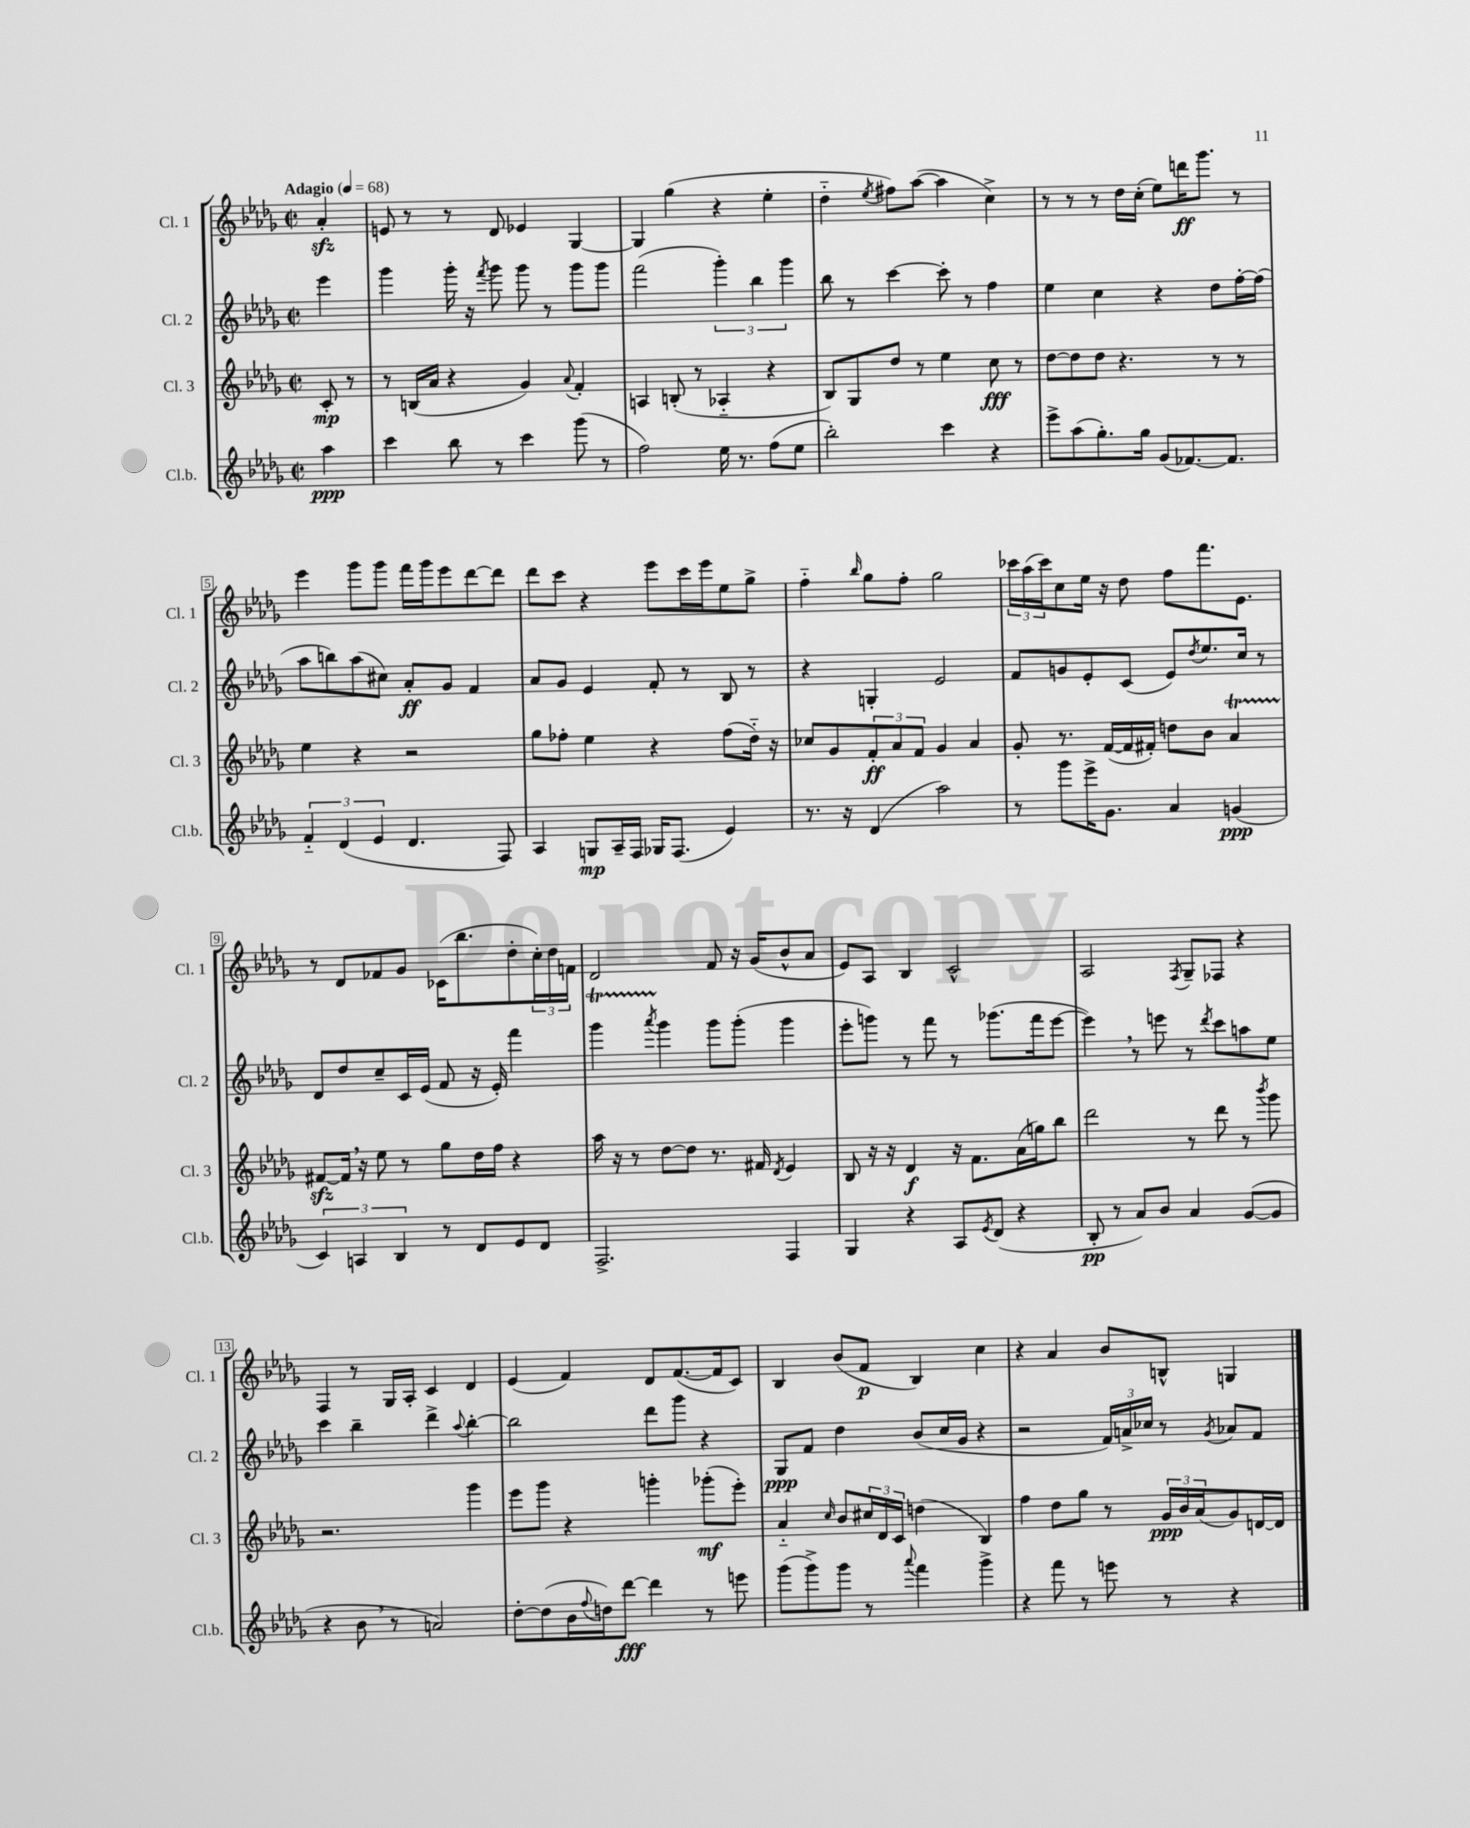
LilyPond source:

<<
\new StaffGroup <<
\new Staff = "s0" \with { instrumentName = "Cl. 1" shortInstrumentName = "Cl. 1" } {
    \clef treble \key des \major \defaultTimeSignature \time 2/2 \partial 4 \tempo "Adagio" 4 = 68
    aes'4-.\sfz |
    e'8 r8 r8 des'8 ees'4 ges4~ |
    ges4 ges''4( r4 ees''4-. |
    des''4-_ \acciaccatura { ees''8 } fis''8) aes''8~( aes''4 c''4->) |
    r8 r8 r8 des''16 c''16-.( ees''8) d'''16\ff ges'''8. r8 |
    ees'''4 ges'''8 ges'''8 f'''16 ges'''16 ees'''8 des'''8~ des'''8 |
    des'''8 c'''8 r4 ees'''8 c'''16 ees'''16 ees''8 ges''8-> |
    f''4-_ \grace { bes''16 } ges''8 f''8-. ges''2 |
    \tuplet 3/2 { ces'''16 aes''16( ces'''16) } c''8 ees''16 r16 des''8 f''8 f'''8. ees'8. |
    r8 des'8 fes'8 ges'8 ces'16( bes''8. des''8-. \tuplet 3/2 { c''16-.) des''16 f'16 } |
    des'2 f'8 r16 ges'16( bes'8-^ aes'8 |
    ees'8) aes8 bes4 c'2-^ |
    aes2 \acciaccatura { f8 } ges8-- fes8 r4 |
    f4 r8 ges16 aes16-. c'4 des'4 |
    ees'4( f'4) des'8 f'8.~( f'16 c'8) |
    bes4 bes'8( f'8\p bes4) c''4 |
    r4 aes'4 bes'8 b8-^ g4 \bar "|." |
}
\new Staff = "s1" \with { instrumentName = "Cl. 2" shortInstrumentName = "Cl. 2" } {
    \clef treble \key des \major \defaultTimeSignature \time 2/2 \partial 4
    ees'''4 |
    ges'''4 ges'''16-. r16 \acciaccatura { f'''8 } ges'''8 ges'''8 r8 ges'''8 ges'''8 |
    f'''2( \tuplet 3/2 { ges'''4-.) bes''4 ges'''4 } |
    bes''8 r8 c'''4~ c'''8-. r8 f''4 |
    ees''4 c''4 r4 des''8 f''16~-. f''16( |
    aes''8 b''8) aes''8( cis''8) aes'8-.\ff ges'8 f'4 |
    aes'8 ges'8 ees'4 f'8-. r8 bes8 r8 |
    r4 g4-. ees'2 |
    f'8 g'8 ees'8-. c'8( ees'8) \acciaccatura { des''8 } ees''8. c''16 r8 |
    des'8 des''8 c''8-- c'16 ees'16( f'8 r16 ees'16-.) f'''4 |
    ges'''4\startTrillSpan \acciaccatura { aes'''8 } ges'''4\stopTrillSpan ges'''8 ges'''8-.( ges'''4 |
    ees'''8-. g'''8) r8 f'''8 r8 ges'''8.( f'''16 ees'''8~ |
    ees'''4) \breathe r8 e'''8 r8 \acciaccatura { des'''8 } c'''8 a''8 ees''8 |
    c'''4 bes''4-- des'''4-> \appoggiatura { aes''8 } bes''4~-. |
    bes''2 des'''8 ges'''8 r4 |
    ges8\ppp f'8 des''4 bes'8( c''16 ges'16 r4 |
    r2 \tuplet 3/2 { f'16) a'16-> ces''16 } r8 \acciaccatura { ges'8 } aes'8 f'8 \bar "|." |
}
\new Staff = "s2" \with { instrumentName = "Cl. 3" shortInstrumentName = "Cl. 3" } {
    \clef treble \key des \major \defaultTimeSignature \time 2/2 \partial 4
    c'8-.\mp r8 |
    r8 b16( aes'16 r4 ges'4) \appoggiatura { aes'8 } f'4-. |
    a4 b8-.( r8 aes4-_ r4 |
    bes8) ges8 des''8 r8 ees''4 c''8\fff r8 |
    des''8~ des''8 des''8 r4. r8 r8 |
    ees''4 r4 r2 |
    ges''8 fes''8-. ees''4 r4 fes''8( des''16-_) r16 |
    ces''8 ges'8 \tuplet 3/2 { f'8-.\ff aes'8 f'8 } ges'4 aes'4 |
    ges'8-. r8. f'16~( f'16 fis'16-.) d''8 bes'8 aes'4\startTrillSpan |
    fis'8~\stopTrillSpan\sfz fis'16 \breathe r16 ees''8 r8 ges''8 des''16 f''16 r4 |
    aes''16 r16 r8 des''8~ des''8 r8. fis'16 \acciaccatura { des'8 } ees'4 |
    bes8 r16 r16 des'4\f r16 f'8. aes'16( g''16) bes''8 |
    des'''2 r8 des'''8 r8 \acciaccatura { bes'''8 } ges'''8 |
    r2. ges'''4 |
    ees'''8 ges'''8 r4 g'''4-. ges'''8-.\mf( ees'''8-.) |
    aes'4-_ \grace { c''16 } bes'8 \tuplet 3/2 { cis''16 des'16 c'16 } d''4( bes4) |
    f''4 des''8 ges''8 r8 \tuplet 3/2 { ges'16\ppp bes'16 aes'16( } ges'8) d'16~ d'16 \bar "|." |
}
\new Staff = "s3" \with { instrumentName = "Cl.b." shortInstrumentName = "Cl.b." } {
    \clef treble \key des \major \defaultTimeSignature \time 2/2 \partial 4
    aes''4\ppp |
    c'''4 bes''8 r8 c'''4 ges'''8( r8 |
    f''2) ees''16 r8. f''8( ees''8 |
    bes''2-.) c'''4 r4 |
    ees'''8-> aes''8( ges''8.-.) ges''16 ges'8( fes'8.~) fes'8. |
    \tuplet 3/2 { f'4-_ des'4( ees'4 } des'4. f8) |
    aes4 g8\mp aes16-- f16 ges16 f8.( ees'4) |
    r8. r16 des'4( aes''2) |
    r8 ges'''8 ees'''16-> ges'8. aes'4 g'4\ppp( |
    \tuplet 3/2 { c'4) a4 bes4 } r8 des'8 ees'8 des'8 |
    f2.-> f4 |
    ges4 r4 aes8 \acciaccatura { ees'8 } des'8( r4 |
    bes8-.\pp r8 aes'8) bes'8 aes'4 ges'8~( ges'8 |
    r4 bes'8 \breathe r8 a'2) |
    des''8~-. des''8( bes'16 \appoggiatura { f''8 } d''16) des'''8~\fff des'''4 r8 e'''8 |
    ges'''8( ges'''8->) ges'''8 r8 \appoggiatura { aes'''8 } f'''4 ges'''4-> |
    r4 f'''8 r8 e'''8 r8 r4 \bar "|." |
}
>>
>>
\layout { \context { \Score \override BarNumber.stencil = #(make-stencil-boxer 0.1 0.3 ly:text-interface::print) } }
